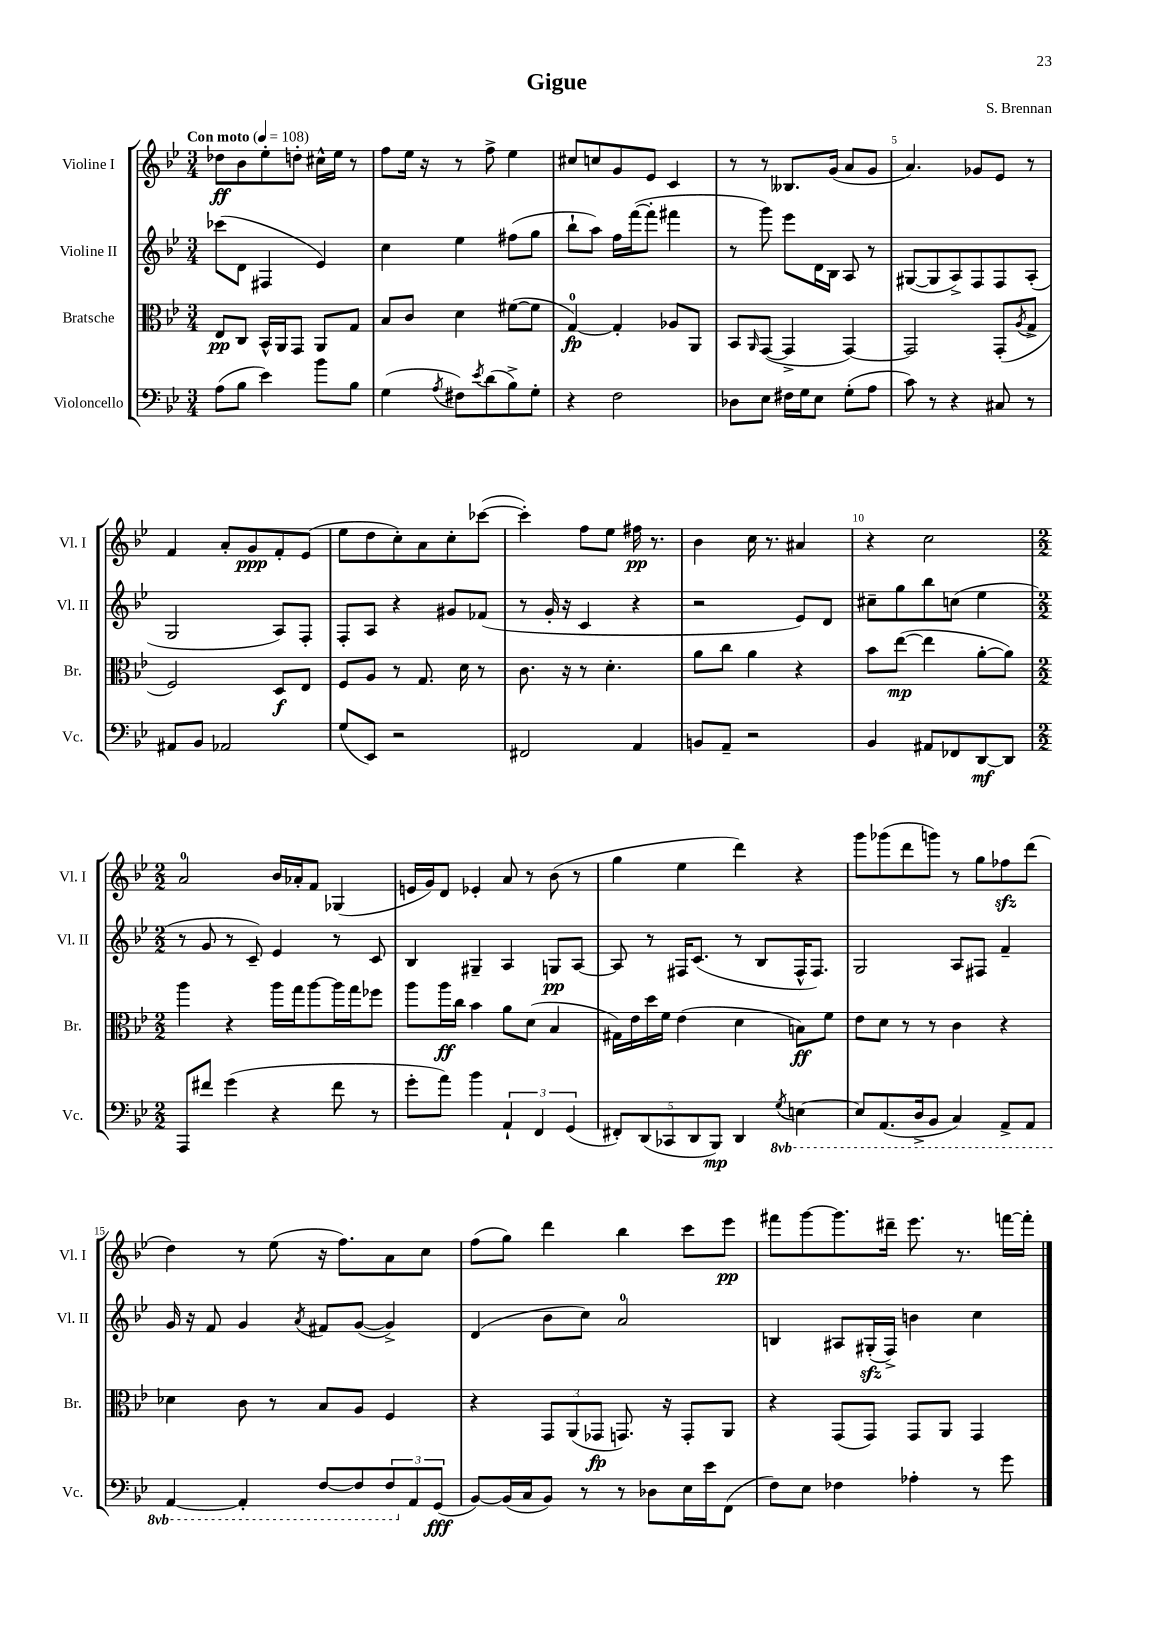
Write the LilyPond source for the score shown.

\header { title = "Gigue" composer = "S. Brennan" }
<<
\new StaffGroup <<
\new Staff = "s0" \with { instrumentName = "Violine I" shortInstrumentName = "Vl. I" } {
    \clef treble \key bes \major \numericTimeSignature \time 3/4 \tempo "Con moto" 4 = 108
    des''8\ff bes'8 ees''8-. d''8-. cis''16-^ ees''16 r8 |
    f''8 ees''16 r16 r8 f''8-> ees''4 |
    cis''8 c''8 g'8 ees'8 c'4 |
    r8 r8 beses8. g'16( a'8 g'8 |
    a'4.) ges'8 ees'8 r8 |
    f'4 a'8-. g'8\ppp f'8-. ees'8( |
    ees''8 d''8 c''8-.) a'8 c''8-. ces'''8~( |
    ces'''4-.) f''8 ees''8 fis''16\pp r8. |
    bes'4 c''16 r8. ais'4 |
    r4 c''2 |
    \numericTimeSignature \time 2/2 a'2-0 bes'16 aes'16-. f'8 ges4( |
    e'16 g'16) d'8 ees'4-. a'8 r8 bes'8( r8 |
    g''4 ees''4 d'''4) r4 |
    g'''8 ges'''8( d'''8 g'''8) r8 g''8 fes''8\sfz d'''8( |
    d''4) r8 ees''8( r16 f''8.) a'8 c''8 |
    f''8( g''8) d'''4 bes''4 c'''8 ees'''8\pp |
    fis'''8 g'''8~ g'''8. dis'''16-- ees'''8. r8. f'''16~ f'''16-. \bar "|." |
}
\new Staff = "s1" \with { instrumentName = "Violine II" shortInstrumentName = "Vl. II" } {
    \clef treble \key bes \major \numericTimeSignature \time 3/4
    ces'''8( d'8 fis4 ees'4) |
    c''4 ees''4 fis''8( g''8 |
    bes''8-! a''8) f''16 f'''16~( f'''8-. fis'''4 |
    r8 g'''8) ees'''8 d'16 bes16 a8 r8 |
    gis8~( gis8 a8->) f8 f8 a8-.( |
    g2 a8) f8-. |
    f8-. a8 r4 gis'8 fes'8( |
    r8 g'16-. r16 c'4 r4 |
    r2 ees'8) d'8 |
    cis''8-- g''8 bes''8 c''8( ees''4 |
    \numericTimeSignature \time 2/2 r8 g'8 r8 c'8--) ees'4 r8 c'8 |
    bes4 gis4-- a4 g8\pp a8~ |
    a8 r8 fis16 c'8.( r8 bes8 fis16-^ fis8.) |
    g2 a8 fis8 f'4-- |
    g'16 r16 f'8 g'4 \acciaccatura { a'8 } fis'8 g'8~( g'4->) |
    d'4( bes'8 c''8) a'2-0 |
    b4 ais8 gis16-.\sfz( f16->) b'4 c''4 \bar "|." |
}
\new Staff = "s2" \with { instrumentName = "Bratsche" shortInstrumentName = "Br." } {
    \clef alto \key bes \major \numericTimeSignature \time 3/4
    ees8\pp c8 bes,16-^ a,16 g,8 a,8 g8 |
    bes8 c'8 d'4 fis'8~( fis'8 |
    g4-0~\fp) g4-. aes8 a,8 |
    bes,8 \grace { a,16 } g,8~( g,4-> g,4~) |
    g,2 g,8-.( \acciaccatura { a8 } g8-> |
    f2) d8\f ees8 |
    f8 a8 r8 g8. d'16 r8 |
    c'8. r16 r8 d'4.-. |
    a'8 c''8 a'4 r4 |
    bes'8 ees''8~\mp( ees''4 a'8~-. a'8) |
    \numericTimeSignature \time 2/2 a''4 r4 a''16 g''16 a''8~ a''16 g''16 fes''8 |
    a''8 a''16\ff c''16 bes'4 a'8 d'8( bes4 |
    gis16) ees'16 d''16 f'16 ees'4( d'4 b8\ff) f'8 |
    ees'8 d'8 r8 r8 c'4 r4 |
    des'4 c'8 r8 bes8 a8 f4 |
    r4 \tuplet 3/2 { g,8 a,8( ges,8\fp } g,8.) r16 g,8-. a,8 |
    r4 g,8( g,8) g,8 a,8 g,4 \bar "|." |
}
\new Staff = "s3" \with { instrumentName = "Violoncello" shortInstrumentName = "Vc." } {
    \clef bass \key bes \major \numericTimeSignature \time 3/4 \set Staff.ottavationMarkups = #ottavation-simple-ordinals
    a8( bes8 ees'4) bes'8 bes8 |
    g4( \acciaccatura { a8 } fis8) \acciaccatura { ees'8 } d'8( bes8->) g8-. |
    r4 f2 |
    des8 ees8 fis16 g16 ees8 g8-.( a8 |
    c'8) r8 r4 cis8 r8 |
    ais,8 bes,8 aes,2 |
    g8( ees,8) r2 |
    fis,2 a,4 |
    b,8 a,8-- r2 |
    bes,4 ais,8 fes,8 d,8~\mf d,8 |
    \numericTimeSignature \time 2/2 a,,8 fis'8 g'4( r4 fis'8 r8 |
    g'8-. a'8) bes'4 \tuplet 3/2 { a,4-! f,4 g,4( } |
    \tuplet 5/4 { fis,8-.) d,8( ces,8 d,8 bes,,8\mp) } d,4 \ottava #-1 \acciaccatura { g,8 } e,4~ |
    e,8 a,,8.( d,16-> bes,,8 c,4) a,,8-> a,,8 |
    a,,4~ a,,4-. f,8~ f,8 \tuplet 3/2 { f,8 \ottava #0 a,8 g,8\fff( } |
    bes,8~) bes,16( c16 bes,8) r8 r8 des8 ees16 ees'16 f,8( |
    f8) ees8 fes4 aes4-. r8 g'8 \bar "|." |
}
>>
>>
\layout { \context { \Score \override BarNumber.break-visibility = ##(#f #t #t) barNumberVisibility = #(every-nth-bar-number-visible 5) } }
